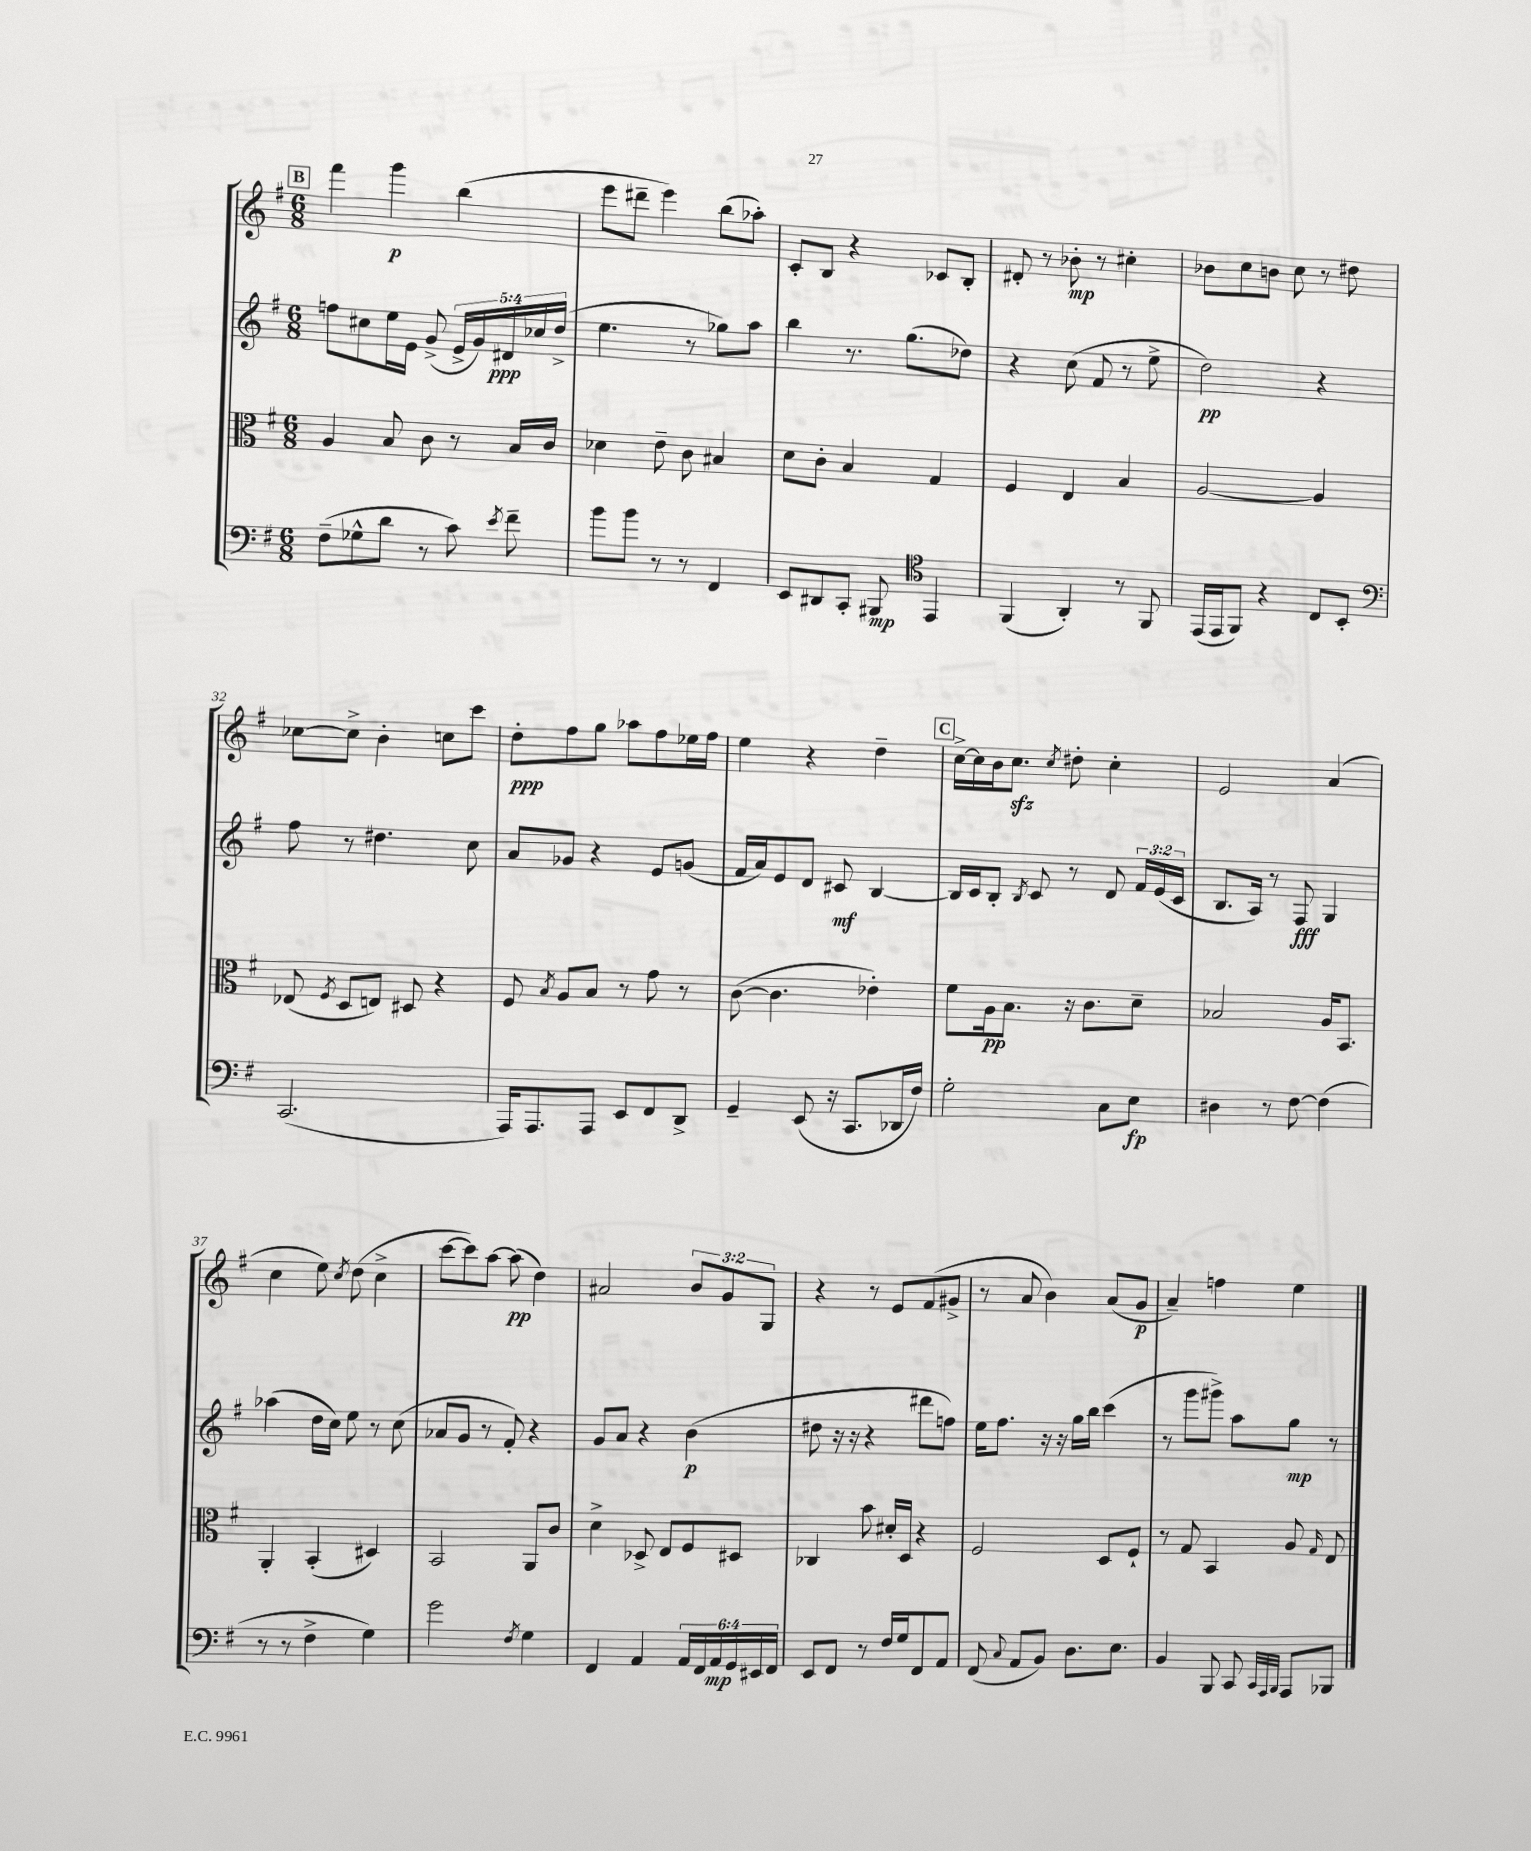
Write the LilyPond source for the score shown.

<<
\new StaffGroup <<
\new Staff = "s0" {
    \clef treble \key g \major \numericTimeSignature \time 6/8 \override Staff.TupletNumber.text = #tuplet-number::calc-fraction-text
    \autoBeamOff \mark \markup { \box "B" } fis'''4 g'''4\p b''4( |
    e'''8[ dis'''8]-- e'''4) b''8[( aes''8]-.) |
    c'8[-. b8] r4 ces'8[ b8]-. |
    dis'8-. r8 bes'8-.\mp r8 cis''4-. |
    bes'8[ c''8 b'8] c''8 r8 dis''8 |
    ces''8[~ ces''8]-> b'4-. c''8[ c'''8] |
    d''8[-.\ppp fis''8 g''8] aes''8[ fis''8 ees''16 fis''16] |
    e''4 r4 d''4-- |
    \mark \markup { \box "C" } c''16[~-> c''16 b'16 c''8.]\sfz \acciaccatura { c''8 } dis''8-. c''4-. |
    e'2 a'4( |
    c''4 e''8) \acciaccatura { c''8 } d''8( c''4-> |
    c'''8[~ c'''8) a''8]~ a''8\pp( d''4) |
    ais'2 \tuplet 3/2 { b'8[ g'8 g8] } |
    r4 r8 e'8[ fis'8( gis'8]-> |
    r8 a'8 b'4) a'8[( g'8]\p |
    a'4--) f''4 e''4 \bar "|." |
}
\new Staff = "s1" {
    \clef treble \key g \major \numericTimeSignature \time 6/8 \override Staff.TupletNumber.text = #tuplet-number::calc-fraction-text
    \autoBeamOff \mark \markup { \box "B" } f''8[ cis''8 e''16 e'16] g'8->( \tuplet 5/4 { e'16[-> g'16) dis'16\ppp ces''16 d''16]->( } |
    e''4. r8 ges''8[) a''8] |
    b''4 r8. g''8.[( des''8]) |
    r4 c''8( fis'8 r8 e''8-> |
    d''2\pp) r4 |
    fis''8 r8 dis''4. c''8 |
    a'8[ ges'8] r4 e'8[ g'8]( |
    fis'16[ a'16) e'8 d'8] cis'8\mf b4~ |
    \mark \markup { \box "C" } b16[ c'16 b8]-. \acciaccatura { b8 } c'8 r8 d'8 \tuplet 3/2 { fis'16[ e'16( c'16] } |
    b8.[ a16]) r8 fis8\fff g4 |
    aes''4( d''16[ c''16]) e''8 r8 c''8( |
    aes'8[ g'8] r8 fis'8-.) r4 |
    g'8[ a'8] r4 b'4\p( |
    dis''8 r16 r16 r4 dis'''8[ f''8]) |
    e''16[ fis''8.] r16 r16 g''16[ b''16] c'''4( |
    r8 g'''8[ gis'''8]->) a''8[ g''8]\mp r8 \bar "|." |
}
\new Staff = "s2" {
    \clef alto \key g \major \numericTimeSignature \time 6/8
    \autoBeamOff \mark \markup { \box "B" } a4 b8 c'8 r8 b16[ c'16] |
    des'4 e'8-- c'8 bis4 |
    d'8[ c'8]-. b4 g4 |
    fis4 e4 b4 |
    a2~ a4 |
    ees8( \acciaccatura { fis8 } d8[ e8]) dis8 r4 |
    fis8 \acciaccatura { b8 } a8[ b8] r8 g'8 r8 |
    c'8~( c'4. ees'4-.) |
    \mark \markup { \box "C" } fis'8[ a16\pp b8.] r16 c'8.[ d'8]-- |
    bes2 a16[ b,8.] |
    a,4-. b,4-.( dis4) |
    b,2 a,8[ c'8] |
    d'4-> des8-> e8[ fis8 dis8] |
    ces4 b'8 dis'16[-. d16] r4 |
    fis2 d8[ fis8]-! |
    r8 g8 b,4 a8 \grace { g16 } e8 \bar "|." |
}
\new Staff = "s3" {
    \clef bass \key g \major \numericTimeSignature \time 6/8 \override Staff.TupletNumber.text = #tuplet-number::calc-fraction-text
    \autoBeamOff \mark \markup { \box "B" } fis8[--( ges8-^ d'8] r8 c'8) \acciaccatura { e'8 } fis'8-- |
    b'8[ b'8] r8 r8 fis,4 |
    e,8[ dis,8 c,8]-. bis,,8\mp \clef tenor e,4 |
    fis,4( a,4-.) r8 fis,8 |
    e,16[( e,16 fis,8]) r4 c8[ b,8]-. |
    \clef bass c,2.( |
    a,,16[) a,,8. a,,8] e,8[ fis,8 d,8]-> |
    g,4-- e,8( r16 c,8.[ des,16 fis16]) |
    \mark \markup { \box "C" } g2-. c8[ e8]\fp |
    dis4 r8 fis8~ fis4( |
    r8 r8 fis4-> g4) |
    g'2 \acciaccatura { fis8 } g4 |
    fis,4 a,4 \tuplet 6/4 { a,16[ fis,16 a,16\mp g,16 eis,16 fis,16] } |
    e,8[ fis,8] r8 fis16[ g16 fis,8 a,8] |
    fis,8( \appoggiatura { c8 } a,8[ b,8]) d8.[ e8.] |
    b,4 b,,8 c,8 \grace { c,32[ a,,32 b,,32] } a,,8[ bes,,8] \bar "|." |
}
>>
>>
\layout { \context { \Score currentBarNumber = #27 } }
